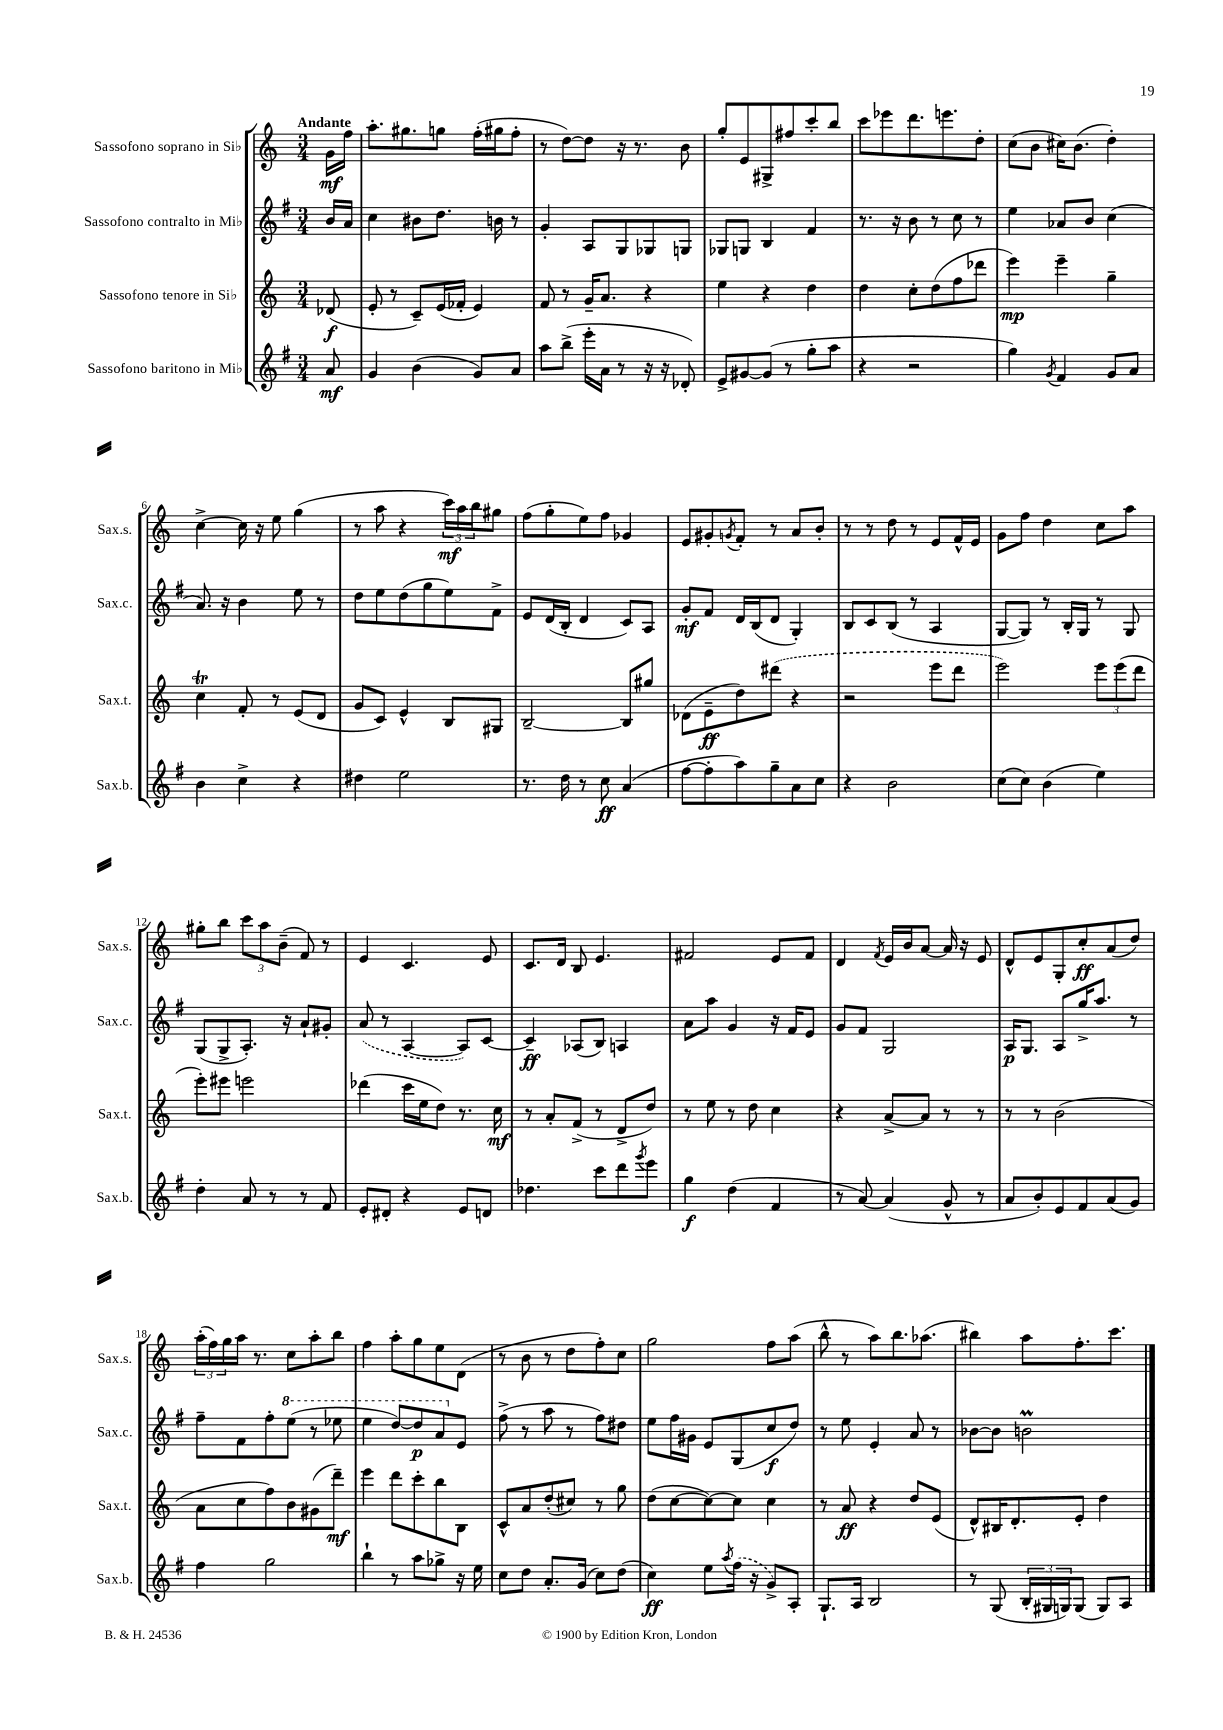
<<
\new StaffGroup <<
\new Staff = "s0" \with { instrumentName = "Sassofono soprano in Sib" shortInstrumentName = "Sax.s." } {
    \clef treble \key c \major \numericTimeSignature \time 3/4 \partial 8 \tempo "Andante"
    g'16\mf f''16 |
    a''8.-. gis''8. g''8 f''16-.( gis''16 f''8-. |
    r8 d''8~) d''8 r16 r8. b'8 |
    g''8-. e'8 gis8-> fis''8 c'''8-. b''8 |
    c'''8 ees'''8 d'''8. e'''8. d''8-. |
    c''8( b'8 cis''16) b'8.( d''4-.) |
    c''4~-> c''16 r16 e''8 g''4( |
    r8 a''8 r4 \tuplet 3/2 { c'''16\mf) a''16 b''16 } gis''8 |
    f''8( g''8-. e''8) f''8 ges'4 |
    e'8 gis'8-. \acciaccatura { g'8 } f'8-. r8 a'8 b'8-. |
    r8 r8 d''8 r8 e'8 f'16-^ e'16 |
    g'8 f''8 d''4 c''8 a''8 |
    gis''8-. b''8 \tuplet 3/2 { c'''8 a''8 b'8--( } f'8) r8 |
    e'4 c'4. e'8 |
    c'8. d'16 b8 e'4. |
    fis'2 e'8 fis'8 |
    d'4 \acciaccatura { f'8 } e'16 b'16 a'8~ a'16 r16 e'8 |
    d'8-^ e'8 g8-. c''8-.\ff a'8( d''8) |
    \tuplet 3/2 { a''16-.( f''16) g''16 } a''16 r8. c''8 a''8-. b''8 |
    f''4 a''8-. g''8 e''8 d'8( |
    r8 b'8 r8 d''8 f''8-.) c''8 |
    g''2 f''8 a''8( |
    b''8-^ r8 a''8) b''8. aes''8.( |
    bis''4) a''8 f''8.-. c'''8. \bar "|." |
}
\new Staff = "s1" \with { instrumentName = "Sassofono contralto in Mib" shortInstrumentName = "Sax.c." } {
    \clef treble \key g \major \numericTimeSignature \time 3/4 \partial 8
    b'16 a'16 |
    c''4 bis'8 d''8. b'16 r8 |
    g'4-. a8 g8 ges8 g8 |
    ges8 g8 b4 fis'4 |
    r8. r16 b'8 r8 c''8 r8 |
    e''4 aes'8 b'8 c''4( |
    a'8.) r16 b'4 e''8 r8 |
    d''8 e''8 d''8( g''8 e''8) fis'8-> |
    e'8 d'16( b16-. d'4 c'8) a8 |
    g'8-.\mf fis'8 d'16 b16( d'8 g4-.) |
    b8 c'8 b8( r8 a4 |
    g8~ g8) r8 b16-. g16 r8 g8 |
    g8( g8-> a8.-.) r16 a'8-! gis'8-. |
    \once \slurDashed a'8( r8 a4~ a8) c'8~ |
    c'4--\ff aes8( b8) a4 |
    a'8 a''8 g'4 r16 fis'16 e'8 |
    g'8 fis'8 g2 |
    a16\p g8. a8 g''16-> a''8. r8 |
    fis''8-- fis'8 fis''8-. \ottava #1 e'''8( r8 ees'''8 |
    e'''4 d'''8~) d'''8\p a''8 \ottava #0 e'8 |
    fis''8->( r8 a''8 r8 fis''8) dis''8 |
    e''8 fis''16 gis'16 e'8 g8( c''8\f d''8) |
    r8 e''8 e'4-. a'8 r8 |
    bes'8~ bes'8 b'2\prall \bar "|." |
}
\new Staff = "s2" \with { instrumentName = "Sassofono tenore in Sib" shortInstrumentName = "Sax.t." } {
    \clef treble \key c \major \numericTimeSignature \time 3/4 \partial 8
    des'8\f( |
    e'8-. r8 c'8--) e'16( fes'16-. e'4) |
    f'8 r8 g'16-- a'8. r4 |
    e''4 r4 d''4 |
    d''4 c''8-. d''8( f''8 des'''8 |
    e'''4\mp) e'''4-- g''4-- |
    c''4\trill f'8-. r8 e'8( d'8 |
    g'8 c'8) e'4-^ b8 gis8 |
    b2~-- b8 gis''8 |
    des'8( e'8--\ff d''8) \once \slurDashed dis'''8( r4 |
    r2 e'''8 d'''8 |
    e'''2) \tuplet 3/2 { e'''8 e'''8( d'''8 } |
    e'''8-.) eis'''8 e'''2 |
    des'''4( c'''16 e''16 d''8) r8. c''16\mf |
    r8 a'8-. f'8->( r8 d'8-> d''8) |
    r8 e''8 r8 d''8 c''4 |
    r4 a'8~-> a'8 r8 r8 |
    r8 r8 b'2( |
    a'8 c''8 f''8) b'8 gis'8( d'''8--\mf) |
    e'''4 d'''8 c'''8-. b''8 b8 |
    c'8-^ a'8 d''8-.( cis''8) r8 g''8 |
    d''8( c''8~ c''8~) c''8 c''4 |
    r8 a'8\ff r4 d''8 e'8( |
    d'8-^) bis16 d'8.-. e'8-. d''4 \bar "|." |
}
\new Staff = "s3" \with { instrumentName = "Sassofono baritono in Mib" shortInstrumentName = "Sax.b." } {
    \clef treble \key g \major \numericTimeSignature \time 3/4 \partial 8
    a'8\mf |
    g'4 b'4( g'8) a'8 |
    a''8 b''8->( e'''16-. a'16 r8 r16 r16 des'8-.) |
    e'8-> gis'8~ gis'8( r8 g''8-. a''8 |
    r4 r2 |
    g''4) \acciaccatura { g'8 } fis'4 g'8 a'8 |
    b'4 c''4-> r4 |
    dis''4 e''2 |
    r8. d''16 r8 c''8\ff a'4( |
    fis''8~ fis''8-. a''8) g''8-- a'8 c''8 |
    r4 b'2 |
    c''8( c''8) b'4( e''4) |
    d''4-. a'8 r8 r8 fis'8 |
    e'8-. dis'8-. r4 e'8 d'8 |
    des''4. c'''8 d'''8 \acciaccatura { g'''8 } e'''8 |
    g''4\f d''4( fis'4 |
    r8 a'8~) a'4( g'8-^ r8 |
    a'8 b'8-.) e'8 fis'8 a'8( g'8) |
    fis''4 g''2 |
    b''4-! r8 a''8 ges''8-> r16 e''16 |
    c''8 d''8 a'8.-. g'16( c''8) d''8( |
    c''4\ff) e''8 \acciaccatura { a''8 } \once \slurDashed fis''16( r16 g'8->) a8-. |
    g8.-! a16 b2 |
    r8 g8( \tuplet 3/2 { b16-. gis16 g16) } g8( g8) a8 \bar "|." |
}
>>
>>
